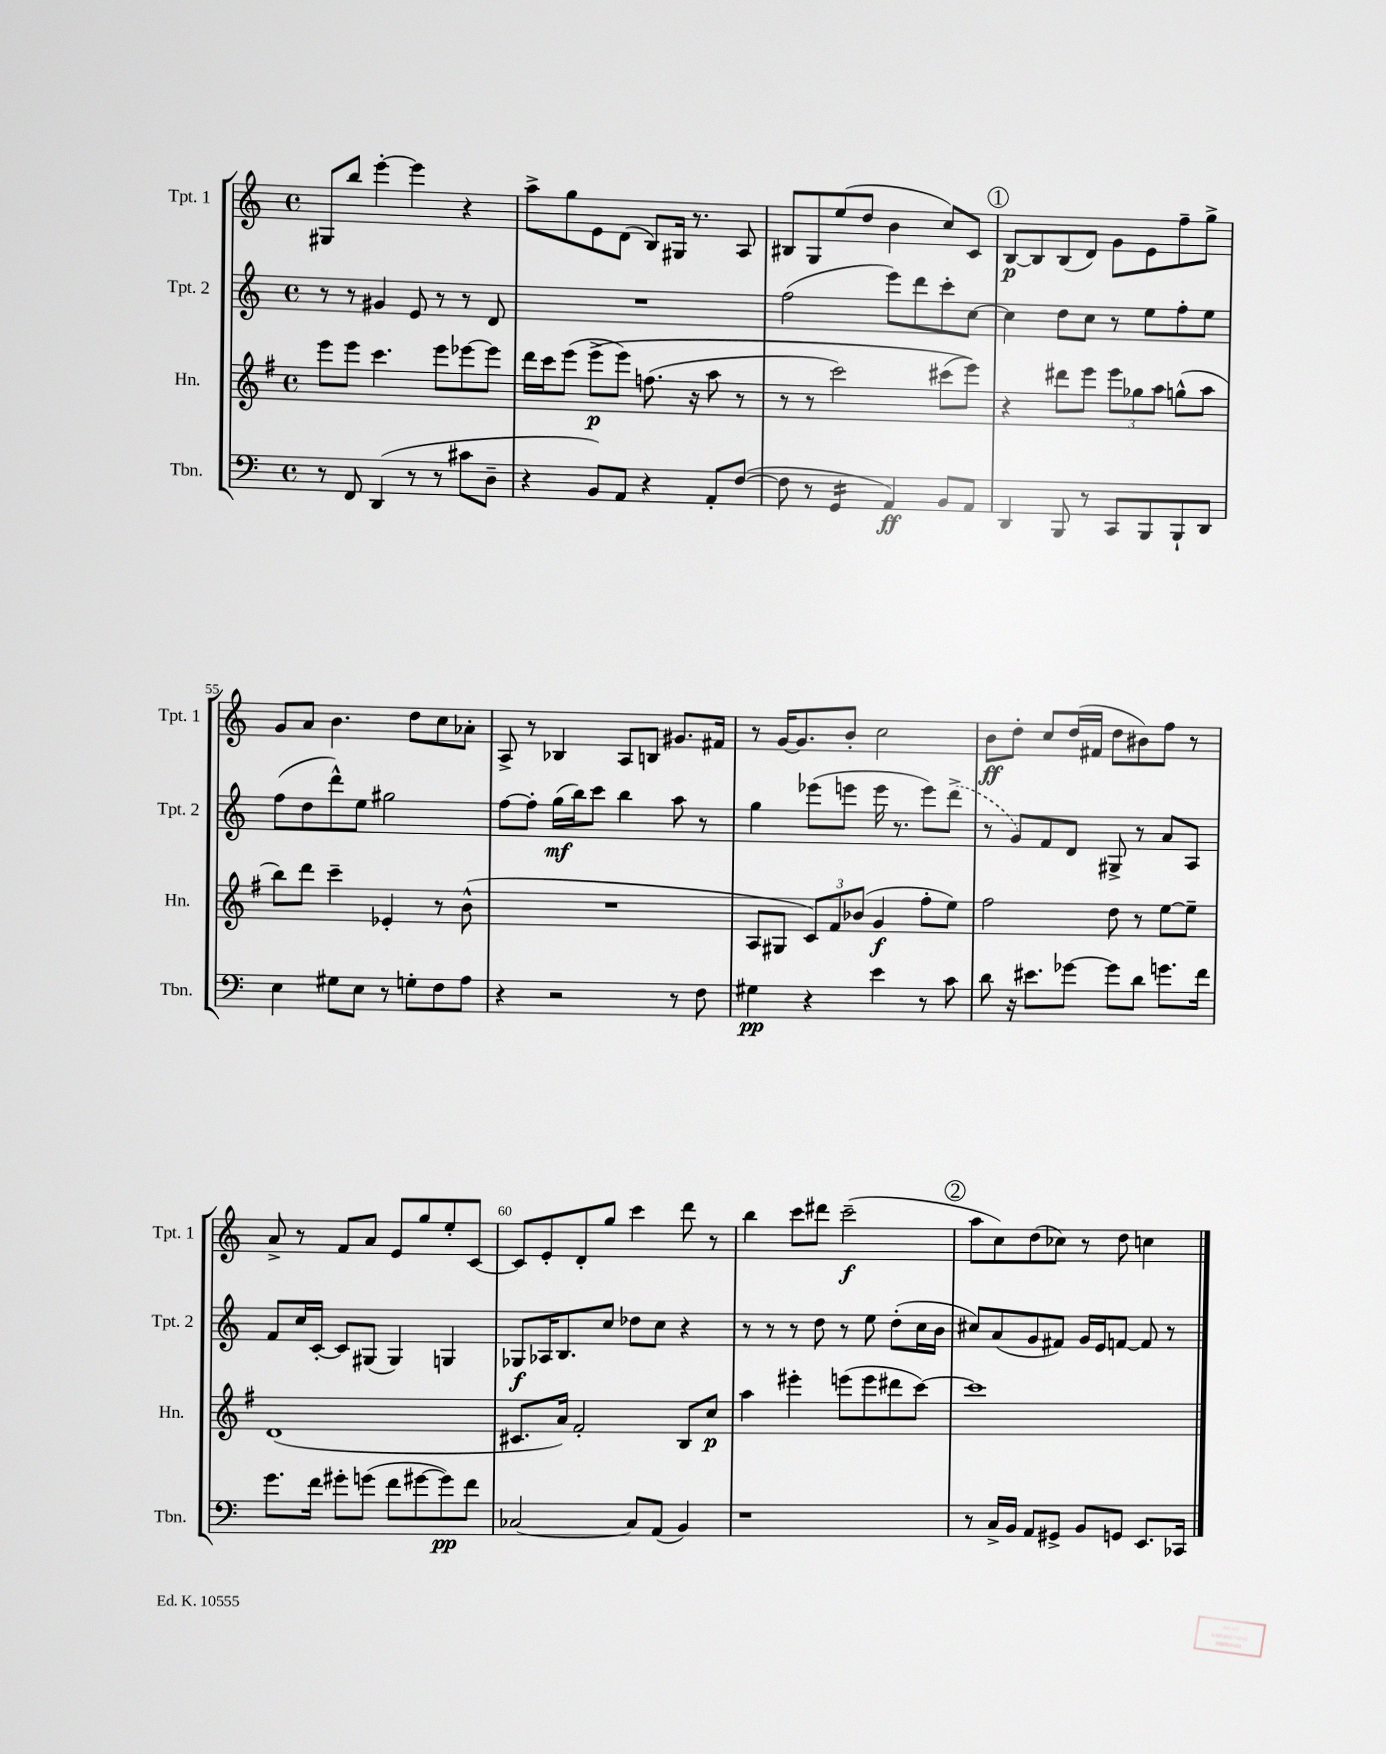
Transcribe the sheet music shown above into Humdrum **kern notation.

**kern	**dynam	**kern	**dynam	**kern	**dynam	**kern	**dynam
*part4	*part4	*part3	*part3	*part2	*part2	*part1	*part1
*staff4	*staff4	*staff3	*staff3	*staff2	*staff2	*staff1	*staff1
*I"Tbn.	*	*I"Hn.	*	*I"Tpt. 2	*	*I"Tpt. 1	*
*I'Tbn.	*	*I'Hn.	*	*I'Tpt. 2	*	*I'Tpt. 1	*
*clefF4	*	*clefG2	*	*clefG2	*	*clefG2	*
*k[]	*	*k[f#]	*	*k[]	*	*k[]	*
*M4/4	*	*M4/4	*	*M4/4	*	*M4/4	*
*met(c)	*	*met(c)	*	*met(c)	*	*met(c)	*
=51	=51	=51	=51	=51	=51	=51	=51
8r	.	8eee\L	.	8r	.	8G#X/L	.
8FF/	.	8eee\J	.	8r	.	8bb/J	.
(4DD/	.	4.ccc\	.	4g#X/	.	[4eee'\	.
8r	.	.	.	8e/	.	4eee\]	.
8r	.	8eee\L	.	8r	.	.	.
8c#X\L	.	[8eee-X\	.	8r	.	4r	.
8D~\J	.	8eee-\J]	.	8d/	.	.	.
=52	=52	=52	=52	=52	=52	=52	=52
4r	.	16ddd\LL	.	1r	.	8aa^\L	.
.	.	16ccc\J	.	.	.	.	.
.	.	(8eee\J	.	.	.	8gg\	.
8BB/L)	.	(8eee^\L	p	.	.	8e\	.
8AA/J	.	8eee\J)	.	.	.	(8d\J	.
4r	.	(8.ffn\	.	.	.	8B/L)	.
.	.	.	.	.	.	16G#X/Jk	.
.	.	16r	.	.	.	8.r	.
8AA'/L	.	8aa\	.	.	.	.	.
([8F/J	.	8r	.	.	.	8A/	.
=53	=53	=53	=53	=53	=53	=53	=53
8F\]	.	8r	.	(2ff\	.	8B#X/L	.
8r	.	8r	.	.	.	8G/	.
*tremolo	*	*	*	*	*	*	*
16GG/LL	.	2ccc\)	.	.	.	(8ee/	.
16GG/	.	.	.	.	.	.	.
16GG/	.	.	.	.	.	8dd/J	.
16GG/JJ	.	.	.	.	.	.	.
*Xtremolo	*	*	*	*	*	*	*
4AA/)	ff	.	.	8eee\L)	.	4b\	.
.	.	.	.	8ddd\	.	.	.
8BB/L	.	(8ccc#X\L	.	8ccc'\	.	8cc/L)	.
8AA/J	.	8eee\J))	.	[8cc\J	.	8c/J	.
!!LO:REH:place=s1:t=1
=54	=54	=54	=54	=54	=54	=54	=54
4DD/	.	4r	.	4cc\]	.	[8B/L	p
.	.	.	.	.	.	8B/]	.
8BBB/	.	8ddd#X\L	.	8dd\L	.	(8B/	.
8r	.	8eee\J	.	8cc\J	.	8d/J)	.
8CC/L	.	12eee\L	.	8r	.	8g\L	.
.	.	12gg-X\	.	.	.	.	.
8BBB/	.	.	.	8ee\L	.	8e\	.
.	.	12aa\J	.	.	.	.	.
8BBB`/	.	(8ggn^^\L	.	8ff'\	.	8ff~\	.
8DD/J	.	8aa\J	.	8ee\J	.	8gg^\J	.
!!LO:LB:g=z
=55	=55	=55	=55	=55	=55	=55	=55
4E\	.	8bb\L)	.	(8ff\L	.	8g/L	.
.	.	8ddd\J	.	8dd\	.	8a/J	.
8G#X\L	.	4ccc~\	.	8ddd^^\)	.	4.b\	.
8E\J	.	.	.	8ee\J	.	.	.
8r	.	4e-X'/	.	2gg#X\	.	.	.
8Gn'\L	.	.	.	.	.	8dd\L	.
8F\	.	8r	.	.	.	8cc\	.
8A\J	.	(8b^^\	.	.	.	8a-X'\J	.
=56	=56	=56	=56	=56	=56	=56	=56
4r	.	1r	.	[8ff\L	.	8A^/	.
.	.	.	.	8ff'\J]	.	8r	.
2r	.	.	.	(16gg\LL	mf	4B-X/	.
.	.	.	.	16bb\J)	.	.	.
.	.	.	.	8ccc\J	.	.	.
.	.	.	.	4bb\	.	8A/L	.
.	.	.	.	.	.	8Bn/J	.
8r	.	.	.	8aa\	.	8.g#X/L	.
8F\	.	.	.	8r	.	.	.
.	.	.	.	.	.	16f#X/Jk	.
=57	=57	=57	=57	=57	=57	=57	=57
4G#X\	pp	8A/L	.	4gg\	.	8r	.
.	.	8G#X/J	.	.	.	[16g/KL	.
.	.	.	.	.	.	8.g/]	.
4r	.	12c/L)	.	(8eee-X\L	.	.	.
.	.	12f#/	.	.	.	.	.
.	.	.	.	8eeen\J	.	8b'/J	.
.	.	(12b-X/J	.	.	.	.	.
4e\	.	4g/	f	16eee\	.	2cc\	.
.	.	.	.	8.r	.	.	.
8r	.	8ff#'\L	.	8eee\L)	.	.	.
8c\	.	8ee\J)	.	(8ddd^\J	.	.	.
=58	=58	=58	=58	=58	=58	=58	=58
8d\	.	2ff#\	.	8r	.	8b\L	ff
16r	.	.	.	8g/L)	.	8dd'\J	.
8.e#X\L	.	.	.	.	.	.	.
.	.	.	.	8f/	.	8cc/L	.
[8g-X\J	.	.	.	8d/J	.	(16dd/L	.
.	.	.	.	.	.	16f#X/JJ	.
8g-\L]	.	8dd\	.	8G#X^/	.	8dd\L	.
8d\J	.	8r	.	8r	.	8b#X\)	.
8.gn\L	.	[8ee\L	.	8a/L	.	8ff\J	.
.	.	8ee~\J]	.	8A/J	.	8r	.
16f\Jk	.	.	.	.	.	.	.
!!LO:LB:g=z
=59	=59	=59	=59	=59	=59	=59	=59
8.g\L	.	(1d	.	8f/L	.	8a^/	.
.	.	.	.	16cc/L	.	8r	.
16f\Jk	.	.	.	[16c'/JJ	.	.	.
8g#X'\L	.	.	.	8c/L]	.	8f/L	.
(8gn\J	.	.	.	(8G#X/J	.	8a/J	.
8f\L	.	.	.	4G#/)	.	8e/L	.
[8g#X\	.	.	.	.	.	8gg/	.
8g#\])	pp	.	.	4Gn/	.	8ee'/	.
8f\J	.	.	.	.	.	[8c/J	.
=60	=60	=60	=60	=60	=60	=60	=60
[2C-X/	.	8.c#X/L	.	8G-X/L	f	8c/L]	.
.	.	.	.	16A-X/K	.	8e'/	.
.	.	16a/Jk)	.	8.B/	.	.	.
.	.	2f#'/	.	.	.	8d'/	.
.	.	.	.	8cc/J	.	8gg/J	.
8C-/L]	.	.	.	8dd-X\L	.	4ccc\	.
(8AA/J	.	.	.	8cc\J	.	.	.
4BB/)	.	8B/L	.	4r	.	8ddd\	.
.	.	8cc/J	p	.	.	8r	.
=61	=61	=61	=61	=61	=61	=61	=61
1r	.	4aa\	.	8r	.	4bb\	.
.	.	.	.	8r	.	.	.
.	.	4eee#X'\	.	8r	.	8ccc\L	.
.	.	.	.	8dd\	.	8ddd#X\J	.
.	.	(8eeen\L	.	8r	.	(2ccc~\	f
.	.	8eee\	.	8ee\	.	.	.
.	.	8ddd#X\	.	(8dd'\L	.	.	.
.	.	[8ccc\J)	.	16cc\L	.	.	.
.	.	.	.	16b\JJ	.	.	.
!!LO:REH:place=s1:t=2
=62	=62	=62	=62	=62	=62	=62	=62
8r	.	1ccc]	.	8cc#X/L)	.	8aa\L	.
16C^/LL	.	.	.	(8a/	.	8cc\)	.
16BB/JJ	.	.	.	.	.	.	.
8AA/L	.	.	.	8g/	.	(8dd\	.
8GG#X^/J	.	.	.	8f#X/J)	.	8cc-X\J)	.
8BB/L	.	.	.	16g/LL	.	8r	.
.	.	.	.	16e/J	.	.	.
8GGn/J	.	.	.	[8fn/J	.	8dd\	.
8.EE/L	.	.	.	8f/]	.	4ccn\	.
.	.	.	.	8r	.	.	.
16CC-X/Jk	.	.	.	.	.	.	.
==	==	==	==	==	==	==	==
*-	*-	*-	*-	*-	*-	*-	*-
